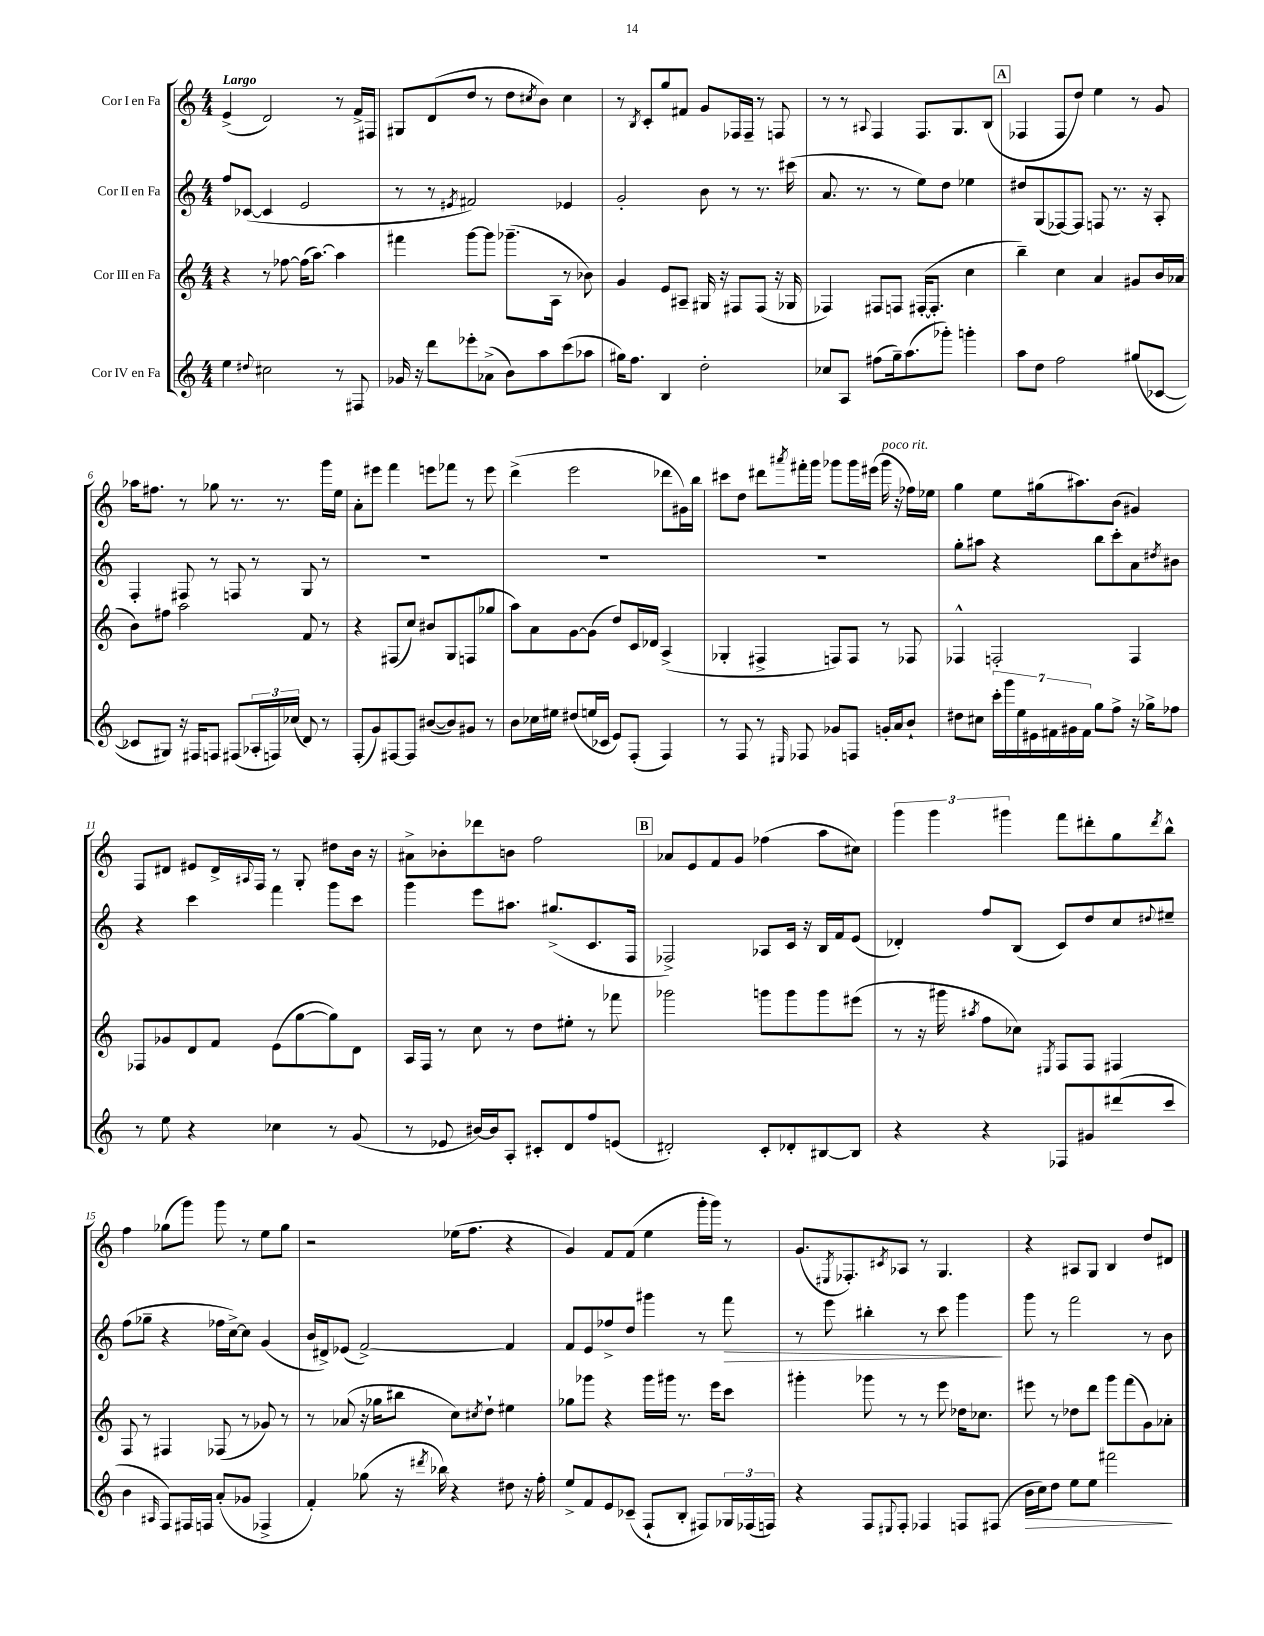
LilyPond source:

<<
\new StaffGroup <<
\new Staff = "s0" \with { instrumentName = "Cor I en Fa" } {
    \clef treble \key c \major \numericTimeSignature \time 4/4 \tempo "Largo"
    e'4->( d'2) r8 f'16-> fis16 |
    gis8 d'8( d''8 r8 d''8 \acciaccatura { cis''8 } b'8) cis''4 |
    r8 \acciaccatura { b8 } c'8-. g''8 fis'8 g'8 fes16 fes16-- r8 f8 |
    r8 r8 \appoggiatura { ais8 } f4 f8. g8. b8( |
    \mark \markup { \box "A" } fes4 fes8 d''8) e''4 r8 g'8 |
    aes''16 fis''8. r8 ges''8 r8. r8. g'''16 e''16 |
    a'8-. eis'''8 f'''4 e'''8 fes'''8 r8 e'''8 |
    d'''4->( e'''2 des'''8 gis'16) b''16 |
    cis'''8 d''8 dis'''8 \acciaccatura { ais'''8 } fis'''16-. g'''16 ges'''8 ges'''16 eis'''16( ges'''16^\markup { \italic "poco rit." } r16 fes''16) ees''16 |
    g''4 e''8 gis''16( ais''8.) b'8( gis'4) |
    f8 dis'8 eis'8 dis'16-> \appoggiatura { ais8 } f16 r8 g8-. dis''8 b'16 r16 |
    ais'8-> bes'8-. des'''8 b'8 f''2 |
    \mark \markup { \box "B" } aes'8 e'8 f'8 g'8 fes''4( a''8 cis''8) |
    \tuplet 3/2 { g'''4 g'''4 gis'''4 } f'''8 dis'''8-. g''8 \acciaccatura { dis'''8 } b''8-^ |
    f''4 ges''8( g'''8) g'''8 r8 e''8 ges''8 |
    r2 ees''16( f''8. r4 |
    g'4) f'8 f'8( e''4 g'''16-. g'''16) r8 |
    g'8.( \acciaccatura { eis8 } fes8.-.) \acciaccatura { cis'8 } aes8 r8 g4. |
    r4 ais8 g8 b4 d''8 dis'8 \bar "|." |
}
\new Staff = "s1" \with { instrumentName = "Cor II en Fa" } {
    \clef treble \key c \major \numericTimeSignature \time 4/4
    f''8 ces'8~( ces'4 e'2 |
    r8 r8 \acciaccatura { eis'8 } fis'2) ees'4 |
    g'2-. b'8 r8 r8. cis'''16( |
    a'8. r8. r8 e''8) d''8 ees''4 |
    \mark \markup { \box "A" } dis''8 g8( fes8~) fes8 f8 r8. r16 a8-. |
    f4-. fis8 r8 f8 r8 g8 r8 |
    R1 |
    R1 |
    R1 |
    g''8-. ais''8 r4 b''8 c'''8-. a'8 \acciaccatura { dis''8 } bis'8 |
    r4 c'''4 f'''4 g'''8 c'''8 |
    g'''4 e'''8 ais''8. gis''8.->( c'8. f16 |
    \mark \markup { \box "B" } fes2->) aes8 c'16 r16 b16 f'16 e'8( |
    des'4-.) f''8 b8( c'8) d''8 c''8 \appoggiatura { dis''8 } eis''8-- |
    f''8( ges''8-- r4 fes''16 c''16~->) c''8 g'4( |
    b'16 dis'16->) ees'8( f'2~->) f'4 |
    f'8 e'8 fes''8-> d''8 gis'''4 r8 f'''8\> |
    r8 e'''8 bis''4-. r8 c'''8 g'''4\! |
    g'''8 r8 f'''2 r8 b'8 \bar "|." |
}
\new Staff = "s2" \with { instrumentName = "Cor III en Fa" } {
    \clef treble \key c \major \numericTimeSignature \time 4/4
    r4 r8 fes''8~ fes''16( a''8.~) a''4 |
    fis'''4 g'''8~ g'''8 ges'''8.--( a16 r8 bes'8) |
    g'4 e'8 ais8-- gis16 r16 fis8 fis8( r16 ges16 |
    fes4) fis8 f8 fis16~-.( fis8.-. c''4 |
    \mark \markup { \box "A" } b''4--) c''4 a'4 gis'8 b'16 aes'16( |
    b'8) fis''8 a''2 f'8 r8 |
    r4 fis8( c''8) bis'8 g8 f8( ges''8 |
    a''8) a'8 g'8~ g'8( d''8) c'16 des'16 a4->( |
    ges4-. fis4-> f8) f8 r8 fes8 |
    fes4-^ f2-. f4 |
    fes8 ges'8 d'8 f'8 e'8( g''8~ g''8) d'8 |
    a16 f16 r8 c''8 r8 d''8 eis''8-. r8 fes'''8 |
    \mark \markup { \box "B" } ges'''2 g'''8 g'''8 g'''8 eis'''8( |
    r8 r16 gis'''16 \acciaccatura { ais''8 } f''8 ces''8) \acciaccatura { eis8 } f8 f8 fis4 |
    f8 r8 fis4 fes8( r8 ges'8) r8 |
    r8 aes'8( r16 ges''16 bis''8 c''8) \acciaccatura { cis''8 } d''8-! eis''4 |
    ges''8 ges'''8 r4 ges'''16 gis'''16 r8. e'''16 c'''8 |
    gis'''4-. ges'''8 r8 r8 e'''8 des''16 ces''8. |
    eis'''8 r8 des''8 d'''8 g'''8 f'''8( g'8) aes'8-. \bar "|." |
}
\new Staff = "s3" \with { instrumentName = "Cor IV en Fa" } {
    \clef treble \key c \major \numericTimeSignature \time 4/4
    e''4 \appoggiatura { dis''8 } cis''2 r8 fis8 |
    ges'16 r16 d'''8 ees'''8-. aes'8->( b'8) a''8 c'''8( aes''8 |
    gis''16) f''8. b4 d''2-. |
    ces''8 a8 fis''8( g''16--) a''8.( ges'''8-.) g'''4-. |
    \mark \markup { \box "A" } a''8 d''8 f''2 gis''8( ces'8~ |
    ces'8 gis8) r16 fis16 f8 fis8( \tuplet 3/2 { aes16-. f16) ces''16( } d'8) r8 |
    f8-.( g'8) fis8~ fis8 bis'8~( bis'8) gis'8 r8 |
    b'8 ces''16 eis''16 dis''8( e''16 ces'16 e'8) f8-.( f4) |
    r8 f8 r8 \grace { eis16 } fes8 ges'8 f8 g'16-. a'16 b'8-! |
    dis''8 cis''8 \tuplet 7/4 { c'''16-. g'''16 e''16 eis'16 fis'16 gis'16 fis'16 } g''8 f''8-> r16 ges''16-> fes''8 |
    r8 e''8 r4 ces''4 r8 g'8( |
    r8 ees'8 bis'16~) bis'16 a8-. cis'8-. d'8 f''8 e'8( |
    \mark \markup { \box "B" } dis'2-.) c'8-. des'8-. bis8~ bis8 |
    r4 r4 fes8 gis'8 dis'''8( c'''8 |
    b'4 \grace { ais16 } f8) fis16 f16 a'8-.( ges'8 fes4-> |
    f'4-.) ges''8( r16 \acciaccatura { dis'''8 } bes''16) r4 dis''8 r16 f''16-. |
    e''8-> f'8 e'8 ces'8--( f8-! b8-. fis8) \tuplet 3/2 { ges16 fes16( f16) } |
    r4 f8 \appoggiatura { eis8 } f8-. fes4 f8 fis8( |
    b'16\> c''16) d''8 e''8 e''8 fis'''2\! \bar "|." |
}
>>
>>
